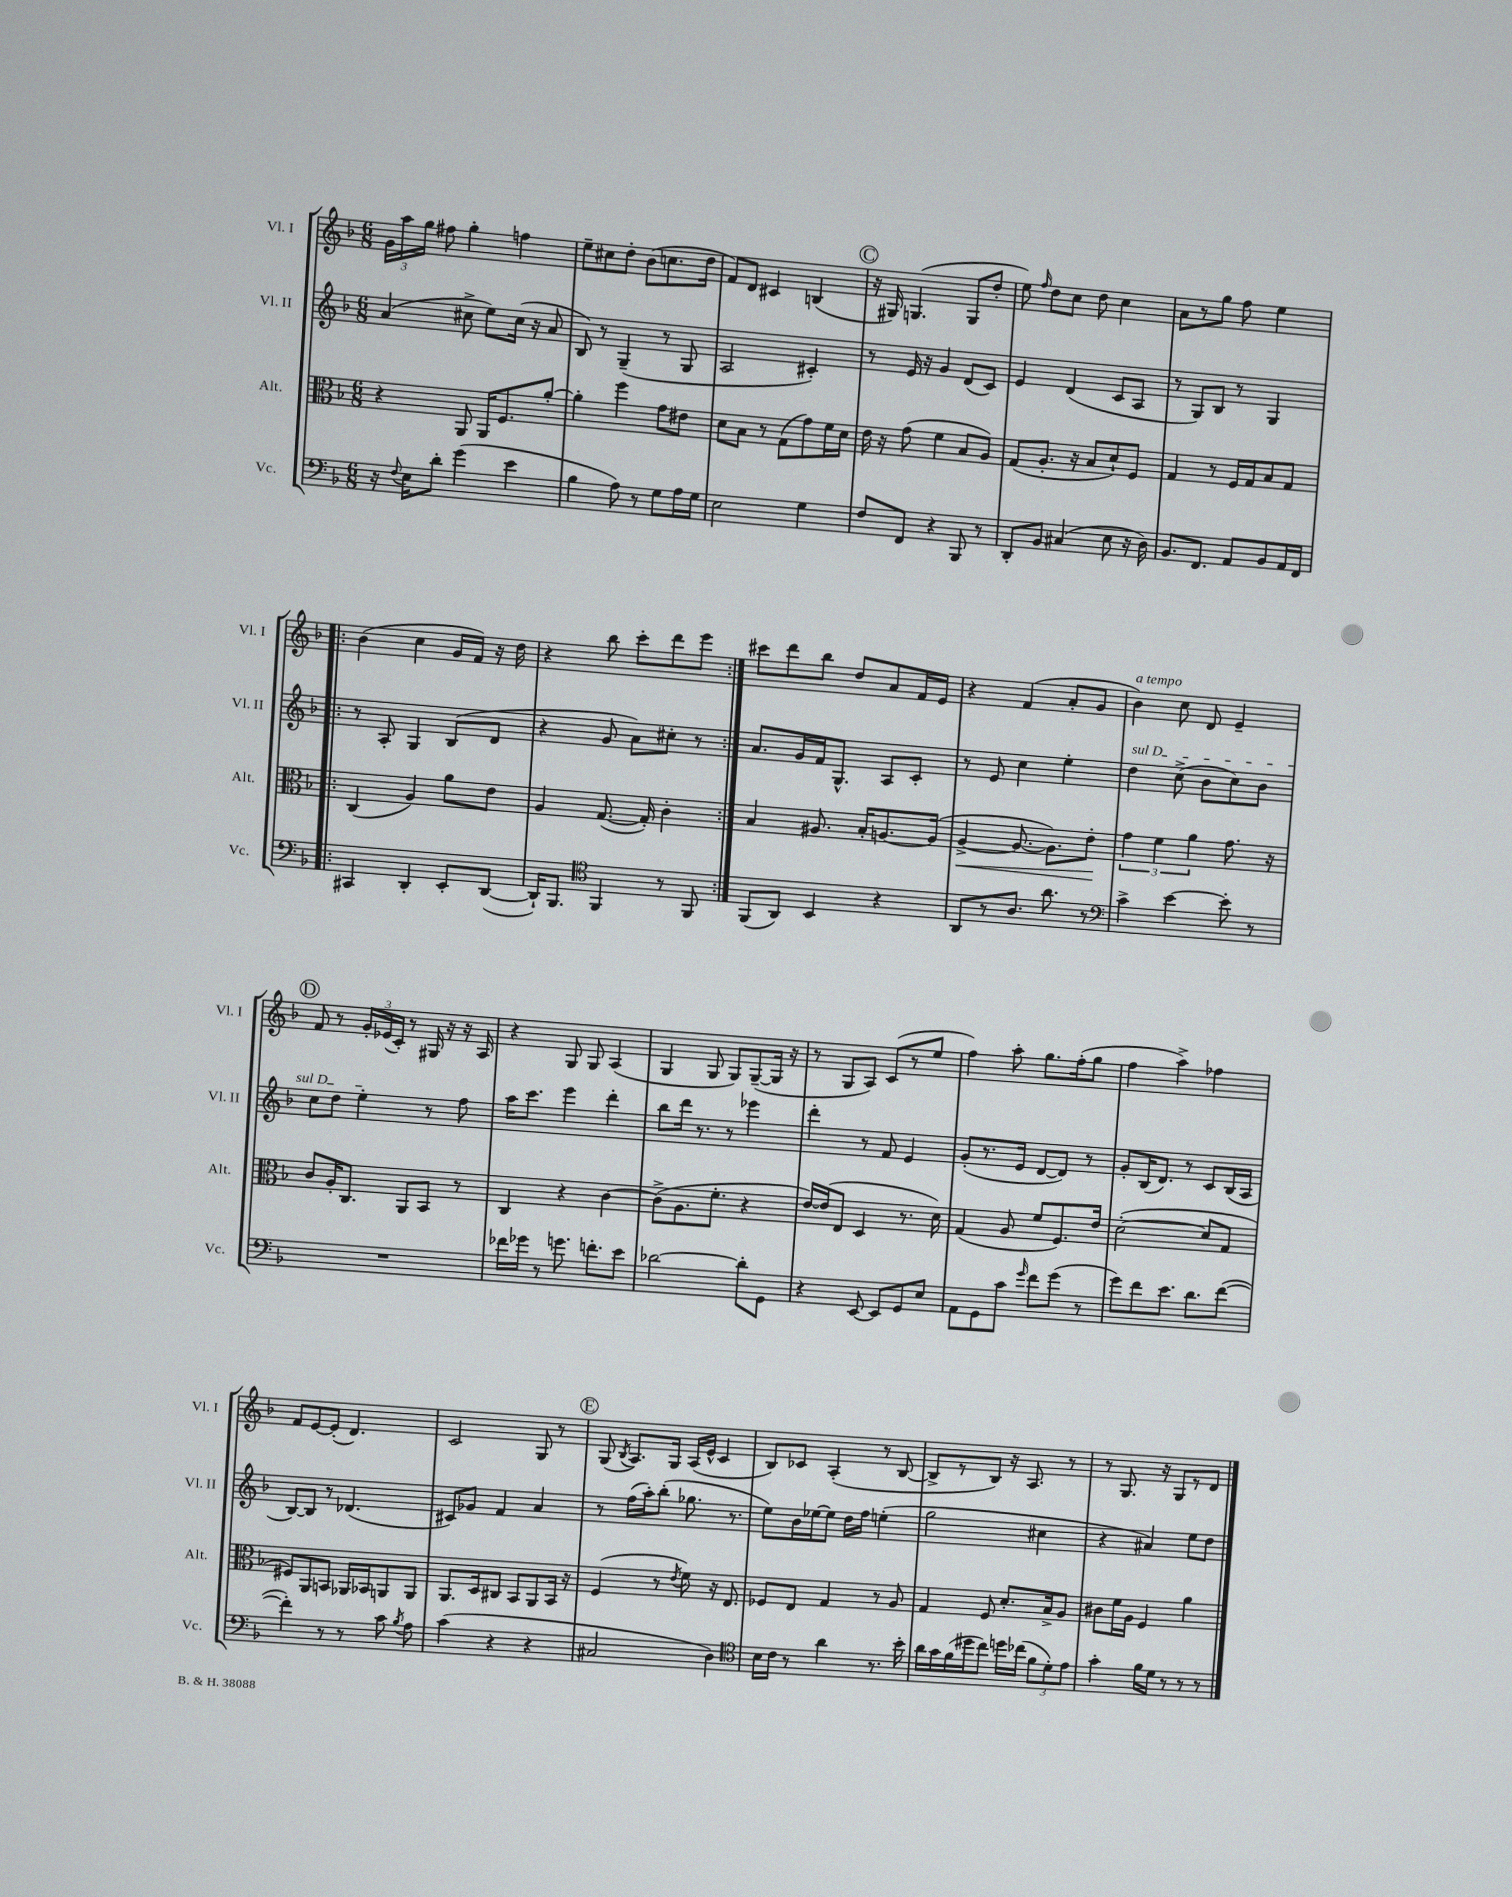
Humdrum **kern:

**kern	**kern	**kern	**kern
*staff4	*staff3	*staff2	*staff1
*clefF4	*clefC3	*clefG2	*clefG2
*k[b-]	*k[b-]	*k[b-]	*k[b-]
*M6/8	*M6/8	*M6/8	*M6/8
16r	4r	(4a/	24g\LL
.	.	.	24aa\
8qqF/	.	.	.
16E\LK	.	.	.
.	.	.	24gg\JJ
8d'\J	.	.	8ff#\
(4g\	8AA/	8cc#^\	4gg'\
.	16AA/LK	8ee\L)	.
.	8.F/	.	.
4e\	.	(16cc#\Jk	4ff\
.	.	16r	.
.	[8a'/J	8a/	.
=	=	=	=
4B-\	4a'\]	8B-/)	8ee~\L
.	.	8r	8cc#\
8A\)	4ff\	(4G~/	8dd'\J
8r	.	.	(8b-\L
8G\L	8g\L	8r	8.cc\
16A\L	8e#\J	8G/	.
16G\JJ	.	.	16dd\Jk
=	=	=	=
2E\	8d\L	2A/	8f/L)
.	8B-\J	.	8d/J
.	8r	.	4c#/
.	(8G\L	.	.
4G\	8g\)	4c#'/)	(4B/
.	16f\L	.	.
.	16d\JJ	.	.
=	=	=	=
8F/L	16e\	8r	16r
.	16r	.	16G#/)
8FF/J	(8g\	16e/	(4.G/
.	.	16r	.
4r	4f\	4g/	.
8BBB-/	8B-/L	(8d/L	8G/L
8r	8A/J)	8c/J)	8dd'/J
=	=	=	=
8DD'/L	(8G/L	4e/	8ee\)
.	.	.	16qqff/
8BB-/J	8.A'/J	.	8dd\L
(4C#/	.	(4d/	8cc\J
.	16r	.	.
.	8B-/L	.	8dd\
8E\	8d`/)	8c/L	4cc\
16r	8F/J	8A/J	.
16D\)	.	.	.
=	=	=	=
8.BB-/L	4G/	8r	8a\L
.	.	8G/L)	8r
8.FF/J	.	.	.
.	8r	8B-/J	8gg\J
8AA/L	16F/LL	8r	8ff\
.	16G/J	.	.
8BB-/	8B-/	4G/	4ee\
16AA/L	8G/J	.	.
16FF/JJ	.	.	.
=!|:	=!|:	=!|:	=!|:
4CC#/	(4C/	8r	(4b-\
.	.	8A'/	.
4DD'/	4A/)	4G/	4cc\
8EE'/L	8a\L	(8B-/L	16g/LL
.	.	.	16f/JJ)
([8DD/J	8e\J	8d/J	16r
.	.	.	16dd\
=	=	=	=
16DD`/]LK)	4A/	4r	4r
8.BBB-/J	.	.	.
*clefC4	*	*	*
4FF/	([8.G/	8g/	8bb-\
.	.	8a\L)	8ccc'\L
.	16G'/])	.	.
8r	4c'\	8cc#'\J	8ddd\
8FF/	.	8r	8eee\J
=:|!	=:|!	=:|!	=:|!
(8FF/L	4B-/	8.a/L	8ccc#\L
8AA/J)	.	.	8ddd\
.	.	16g/L	.
4BB-/	8.A#/	16f/J	8bb-\J
.	.	8.G^^/J	.
.	.	.	8dd/L
.	16B-'/LK	.	.
4r	[8.A/	8A/L	8a/
.	.	8c'/J	16f/L
.	(16A/]Jk	.	16e/JJ
=	=	=	=
8AA/L	[4A^/	8r	4r
8r	.	8e/	.
8.A/J	8.A/_	4cc\	(4f/
8.a\	8.A\]L)	.	.
.	.	4ee'\	8a'/L
8r	8e'\J	.	8g/J
=	=	=	=
*clefF4	*	*	*
4c^\	6g\	4dd\	4b-\)
.	6f\	.	.
[4e\	.	(8cc^\	8cc\
.	6a\	.	.
.	.	8b-\L	8d/
8e'\]	8.g\	8cc\)	4e~/
8r	.	8b-\J	.
.	16r	.	.
=	=	=	=
2.r	8c/L	8cc\L	8f/
.	16A'/K	8dd\J	8r
.	8.C/J	.	.
.	.	4ee'\	24g'/LL
.	.	.	(24e-/
.	.	.	24c'/JJ)
.	8AA/L	.	8r
.	8BB-/J	8r	16G#/
.	.	.	16r
.	8r	8ff\	16r
.	.	.	16A/
=	=	=	=
16f-\LL	4C/	16aa\LK	4r
16g-\JJ	.	8.ccc\J	.
8r	.	.	.
8.g\	4r	4eee\	8G/
.	.	.	8G/
8.f'\L	.	.	.
.	[4c\	4ddd'\	(4A/
8e\J	.	.	.
=	=	=	=
[2d-\	(8c^\]L	8bb-\L	4G/
.	8.A\	16ddd\Jk	.
.	.	8.r	.
.	.	.	8G/
.	8.f'\J	.	.
.	.	8r	8G/L)
8d-'\]L	4r	4eee-\	([8G~/
8GG\J	.	.	16G/]Jk
.	.	.	16r
=	=	=	=
4r	[16e/LL)	4ddd'\	8r
.	(16e/]J	.	.
.	8E/J	.	8G/L
[8EE/	4D/	8r	8A/J)
8EE/]L	.	8f/	(8c/L
8GG/	8.r	4e/	8r
8E/J	.	.	8ee/J
.	16d\)	.	.
=	=	=	=
8AA\L	(4G/	(8g'/L	4ff\)
8GG\	.	8.r	.
8c\J	8A/	.	8aa'\
.	.	16e/Jk	.
16qqg/	.	.	.
8f\L	8f/L	[8d/L	8.gg\L
(8g\J	8.F/)	8d/]J)	.
.	.	.	(16ff'\k
8r	.	8r	8gg\J
.	16e/Jk	.	.
=	=	=	=
8g\L)	([2d'\	8g'/L	4ff\
8f\	.	(16B-/K	.
.	.	8.d/J)	.
8.e\J	.	.	4aa^\)
.	.	8r	.
8.d\L	.	.	.
.	8d/]L	8c/L	4ff-\
([8f\J	8G/J	(16B-/L	.
.	.	16A/JJ	.
=	=	=	=
4f'\])	8F#/L)	[8B-/L)	8f/L
.	8AA/	8B-/]J	[8e/
8r	8BB/J	8r	(8e'/]J
8r	16AA-/LL	(4.d-/	4.d/)
.	16BB-/J	.	.
8c\	8AA/	.	.
8qB-/	.	.	.
8A\	8AA/J	.	.
=	=	=	=
(4c\	8.AA/L	8c#/L)	2c/
.	.	8g-/J	.
.	16D/k	.	.
4r	8C#/J	4f/	.
.	8BB-/L	.	.
4r	8AA/	4a/	8G/
.	16BB-/Jk	.	8r
.	16r	.	.
=	=	=	=
2C#/	(4F/	8r	(8G/
.	.	.	8qB-/
.	.	(16ff\LL	8.A/L)
.	.	16aa'\J)	.
.	8r	(8bb-'\J	.
.	.	.	16G/Jk
.	8qe/	.	.
.	8f\)	8.gg-\	(16A/LL
.	.	.	16e^^/JJ
4D\)	16r	.	4c/
.	8.E/	8.r	.
=	=	=	=
*clefC4	*	*	*
16B-\LL	8F-/L	8ee\L)	8B-/L)
16c\JJ	.	.	.
8r	8E/J	16b-\L	8c-/J
.	.	[16ee-\J	.
4a\	4G/	8ee-\]J	(4A'/
.	.	16dd\LL	.
.	.	16ff\JJ	.
8.r	8r	(4ee'\	8r
.	8A/	.	[8B-/
16b-'\	.	.	.
=	=	=	=
16a\LL	4G/	2gg\	8B-^/]L
16g\	.	.	.
(16f\	.	.	8r
16dd#\J	.	.	.
8cc\J)	8F/	.	8B-/J)
16dd\LL	8.d'/L	.	16r
(16cc-\JJ	.	.	8.A/
12f\L	.	4cc#\	.
.	16B-^/k	.	.
12d'\)	.	.	.
.	8A/J	.	8r
12e\J	.	.	.
=	=	=	=
4g'\	8c#\L	4r	8r
.	16f\L	.	8.G/
.	16A\JJ	.	.
16f\LL	4F/	4a#/)	.
16d\JJ	.	.	16r
8r	.	.	8G/L
8r	4a\	8ee\L	8r
8r	.	8dd\J	8d/J
==	==	==	==
*-	*-	*-	*-
